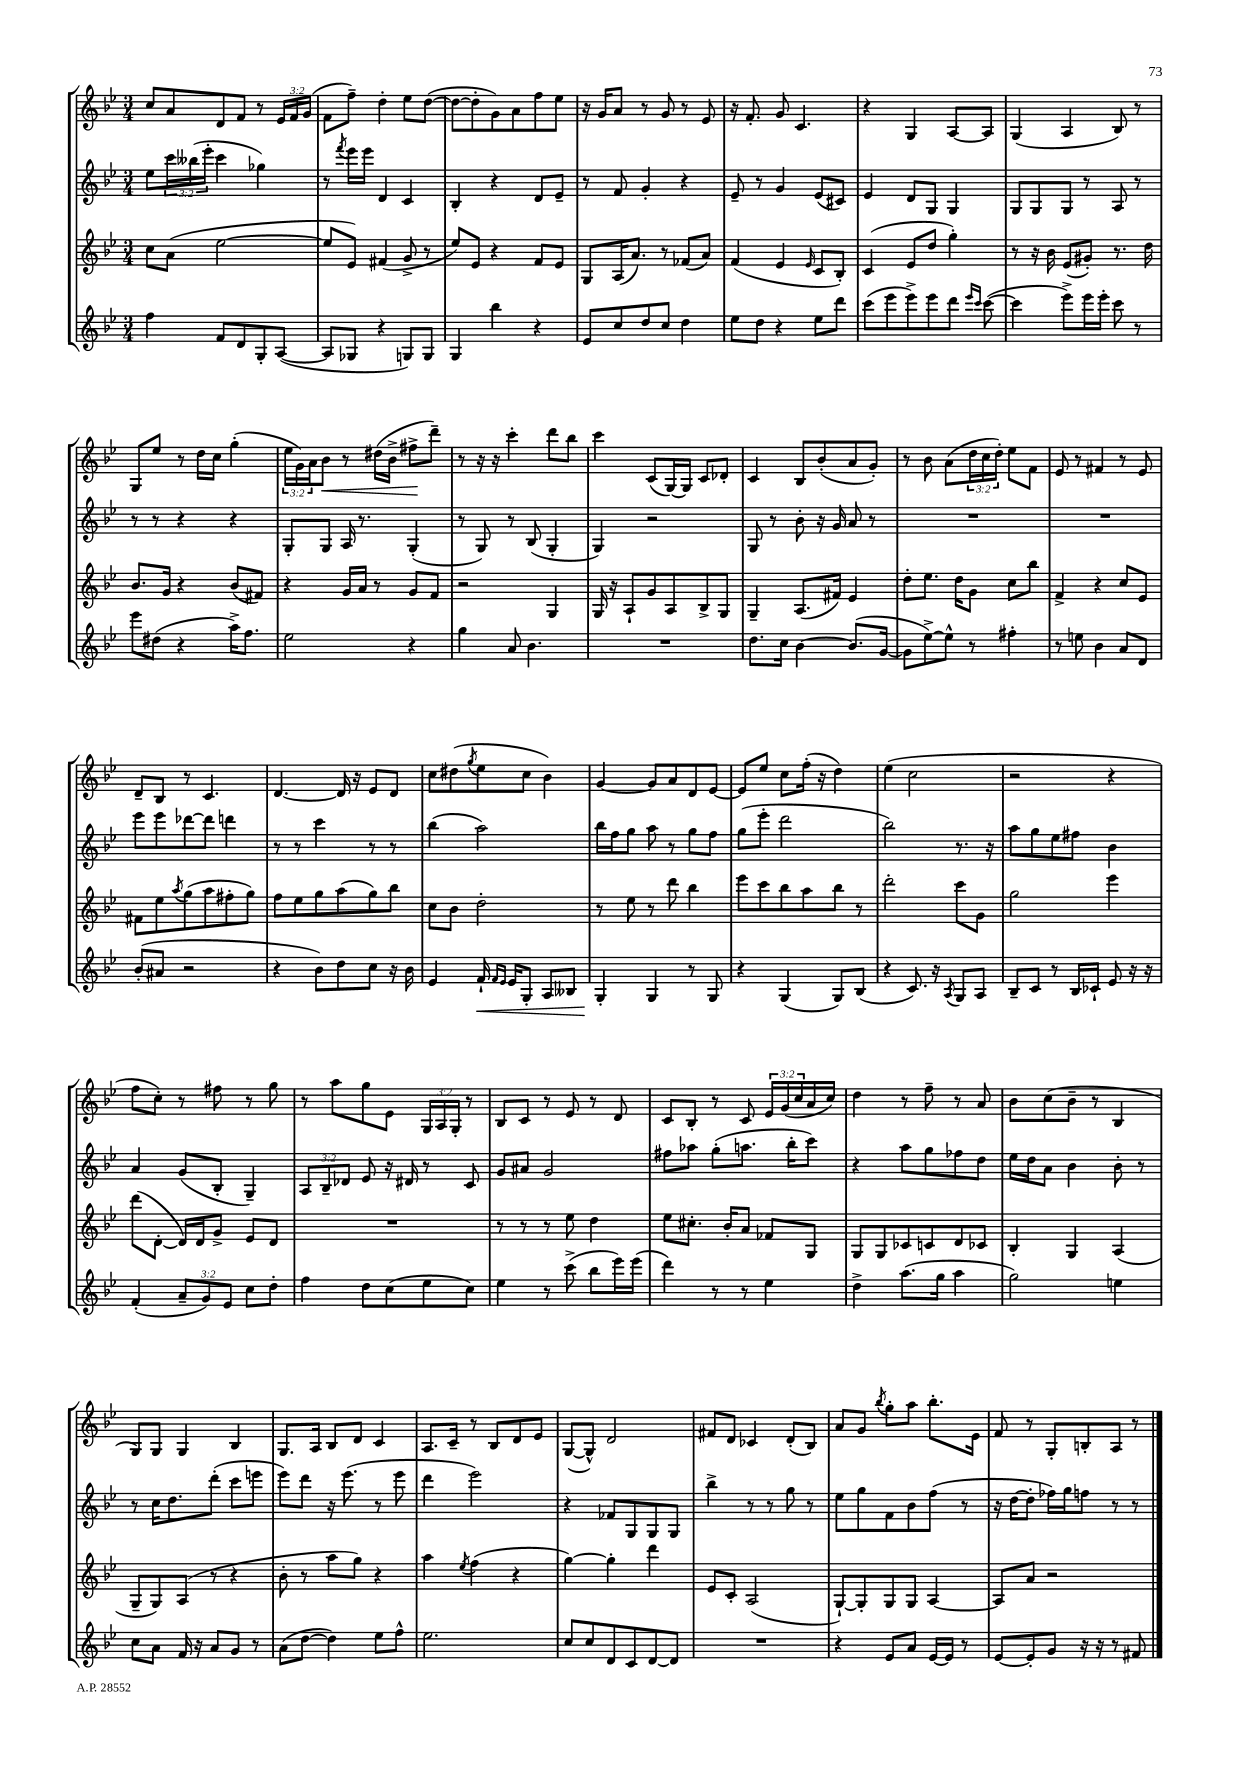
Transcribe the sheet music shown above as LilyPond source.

<<
\new StaffGroup <<
\new Staff = "s0" {
    \clef treble \key bes \major \numericTimeSignature \time 3/4 \override Staff.TupletNumber.text = #tuplet-number::calc-fraction-text
    c''8 a'8 d'8 f'8 r8 \tuplet 3/2 { ees'16 f'16 g'16( } |
    f'8 f''8--) d''4-. ees''8 d''8~( |
    d''8~ d''8-. g'8) a'8 f''8 ees''8 |
    r16 g'16 a'8 r8 g'8 r8 ees'8 |
    r16 f'8.-. g'8 c'4. |
    r4 g4 a8~ a8 |
    g4( a4 bes8) r8 |
    g8 ees''8 r8 d''16 c''16 g''4-.( |
    \tuplet 3/2 { ees''16 g'16) a'16 } bes'8\< r8 dis''16( bes'16-> fis''8->\! d'''8--) |
    r8 r16 r16 c'''4-. d'''8 bes''8 |
    c'''4 c'8( g16~) g16 c'8 des'8-. |
    c'4 bes8 bes'8-.( a'8 g'8-.) |
    r8 bes'8 a'8( \tuplet 3/2 { d''16 c''16 d''16-.) } ees''8 f'8 |
    ees'8 r8 fis'4 r8 ees'8 |
    d'8-- bes8 r8 c'4. |
    d'4.~ d'16 r16 ees'8 d'8 |
    c''8 dis''8( \acciaccatura { g''8 } ees''8 c''8 bes'4) |
    g'4~ g'8 a'8 d'8 ees'8~ |
    ees'8 ees''8 c''8 f''16-.( r16 d''4) |
    ees''4( c''2 |
    r2 r4 |
    f''8 c''8-.) r8 fis''8 r8 g''8 |
    r8 a''8 g''8 ees'8 \tuplet 3/2 { g16 a16 g16-. } r8 |
    bes8 c'8 r8 ees'8 r8 d'8 |
    c'8 bes8-. r8 c'8 \tuplet 3/2 { ees'16 g'16( c''16 } a'16 c''16) |
    d''4 r8 f''8-- r8 a'8 |
    bes'8 c''8( bes'8-- r8 bes4 |
    g8) g8 g4 bes4 |
    g8. a16 bes8 d'8 c'4 |
    a8. c'16-- r8 bes8 d'8 ees'8 |
    g8~( g8-^) d'2 |
    fis'8 d'8 ces'4 d'8-.( bes8) |
    a'8 g'8 \acciaccatura { bes''8 } g''8-. a''8 bes''8.-. ees'16 |
    f'8 r8 g8-. b8-. a8 r8 \bar "|." |
}
\new Staff = "s1" {
    \clef treble \key bes \major \numericTimeSignature \time 3/4 \override Staff.TupletNumber.text = #tuplet-number::calc-fraction-text
    ees''8 \tuplet 3/2 { c'''16 beses''16( ees'''16-. } c'''4 ges''4) |
    r8 \acciaccatura { f'''8 } ees'''16 ees'''16 d'4 c'4 |
    bes4-. r4 d'8 ees'8-- |
    r8 f'8 g'4-. r4 |
    ees'8-- r8 g'4 ees'8( cis'8) |
    ees'4 d'8 g8 g4 |
    g8 g8 g8 r8 a8 r8 |
    r8 r8 r4 r4 |
    g8-. g8 a16 r8. g4-.( |
    r8 g8) r8 bes8( g4-. |
    g4) r2 |
    g8 r8 bes'8-. r16 g'16 a'8 r8 |
    R2. |
    R2. |
    ees'''8 ees'''8 des'''8~ des'''8 d'''4 |
    r8 r8 c'''4 r8 r8 |
    bes''4( a''2) |
    bes''16 f''16 g''8 a''8 r8 g''8 f''8 |
    g''8( ees'''8-. d'''2 |
    bes''2) r8. r16 |
    a''8 g''8 ees''8 fis''8 bes'4 |
    a'4 g'8( bes8-. g4--) |
    \tuplet 3/2 { a8 bes8-- des'8 } ees'8 r16 dis'16 r8 c'8 |
    g'8 ais'8 g'2 |
    fis''8 aes''8 g''8-.( a''8. bes''16-. c'''8) |
    r4 a''8 g''8 fes''8 d''8 |
    ees''16 d''16 a'8 bes'4 bes'8-. r8 |
    r8 c''16 d''8. d'''8-.( c'''8 e'''8 |
    ees'''8) d'''8 r16 ees'''8.( r8 ees'''8 |
    d'''4 ees'''2) |
    r4 fes'8 g8 g8 g8 |
    bes''4-> r8 r8 g''8 r8 |
    ees''8 g''8 f'8 bes'8 f''8( r8 |
    r16 d''16~ d''8-. fes''16) g''16 f''8 r8 r8 \bar "|." |
}
\new Staff = "s2" {
    \clef treble \key bes \major \numericTimeSignature \time 3/4
    c''8 a'8( ees''2~ |
    ees''8 ees'8) fis'4( g'8-> r8 |
    ees''8) ees'8 r4 f'8 ees'8 |
    g8 a16( a'8.) r8 fes'8( a'8) |
    f'4( ees'4 \grace { ees'16 } c'8 bes8-.) |
    c'4( ees'8 d''8 g''4-.) |
    r8 r16 bes'16 ees'8( gis'8-.) r8. d''16 |
    bes'8. g'16 r4 bes'8( fis'8) |
    r4 g'16 a'16 r8 g'8 f'8 |
    r2 g4 |
    g16 r16 a8-! g'8 a8 bes8-> g8 |
    g4-- a8.( fis'16) ees'4 |
    d''8-. ees''8. d''16 g'8 c''8 bes''8 |
    f'4-> r4 c''8 ees'8 |
    fis'8 ees''8 \acciaccatura { a''8 } g''8( a''8 fis''8-. g''8) |
    f''8 ees''8 g''8 a''8( g''8) bes''8 |
    c''8 bes'8 d''2-. |
    r8 ees''8 r8 d'''8 bes''4 |
    ees'''8 c'''8 bes''8 a''8 bes''8 r8 |
    d'''2-. c'''8 g'8 |
    g''2 ees'''4 |
    d'''8( d'8~-. d'16) d'16 g'8-> ees'8 d'8 |
    R2. |
    r8 r8 r8 ees''8 d''4 |
    ees''8 cis''8.-. bes'16-. a'8 fes'8 g8 |
    g8 g8 ces'8 c'8 d'8 ces'8 |
    bes4-. g4 a4( |
    g8-- g8) a8( r8 r4 |
    bes'8-. r8 a''8 g''8) r4 |
    a''4 \acciaccatura { ees''8 } f''4( r4 |
    g''4~) g''4-. d'''4 |
    ees'8 c'8-. a2( |
    g8~-!) g8-. g8 g8 a4~ |
    a8 a'8 r2 \bar "|." |
}
\new Staff = "s3" {
    \clef treble \key bes \major \numericTimeSignature \time 3/4 \override Staff.TupletNumber.text = #tuplet-number::calc-fraction-text
    f''4 f'8 d'8 g8-. a8~( |
    a8 ges8 r4 g8) g8 |
    g4 bes''4 r4 |
    ees'8 c''8 d''8 c''8 d''4 |
    ees''8 d''8 r4 ees''8 d'''8 |
    c'''8( ees'''8 ees'''8->) ees'''8 d'''8 \grace { ees'''16 c'''16 } c'''8~( |
    c'''4 ees'''8->) ees'''16 ees'''16-. c'''8 r8 |
    ees'''8 dis''8( r4 a''16->) f''8. |
    ees''2 r4 |
    g''4 a'8 bes'4. |
    R2. |
    d''8. c''16 bes'4~ bes'8.( g'16~ |
    g'8 ees''8~->) ees''8-^ r8 fis''4-. |
    r8 e''8 bes'4 a'8 d'8 |
    bes'8-.( ais'8 r2 |
    r4 bes'8) d''8 c''8 r16 bes'16 |
    ees'4 f'16-!\< \grace { f'16 ees'16 } ees'16 g8-. a8 beses8 |
    g4-.\! g4 r8 g8 |
    r4 g4( g8) bes8( |
    r4 c'8.) r16 \acciaccatura { a8 } g8 a8 |
    bes8-- c'8 r8 bes16 ces'16-! ees'8 r16 r16 |
    f'4-.( \tuplet 3/2 { a'8-- g'8) ees'8 } c''8 d''8-. |
    f''4 d''8 c''8( ees''8 c''8) |
    ees''4 r8 c'''8->( bes''8 ees'''16) ees'''16( |
    d'''4) r8 r8 ees''4 |
    d''4-> a''8.( g''16 a''4 |
    g''2) e''4 |
    c''8 a'8 f'16 r16 a'8 g'8 r8 |
    a'8( d''8~ d''4) ees''8 f''8-^ |
    ees''2. |
    c''8 c''8 d'8 c'8 d'8~ d'8 |
    R2. |
    r4 ees'8 a'8 ees'16~ ees'16 r8 |
    ees'8~ ees'8-. g'8 r16 r16 r8 fis'8 \bar "|." |
}
>>
>>
\layout { \context { \Score \remove "Bar_number_engraver" } }
